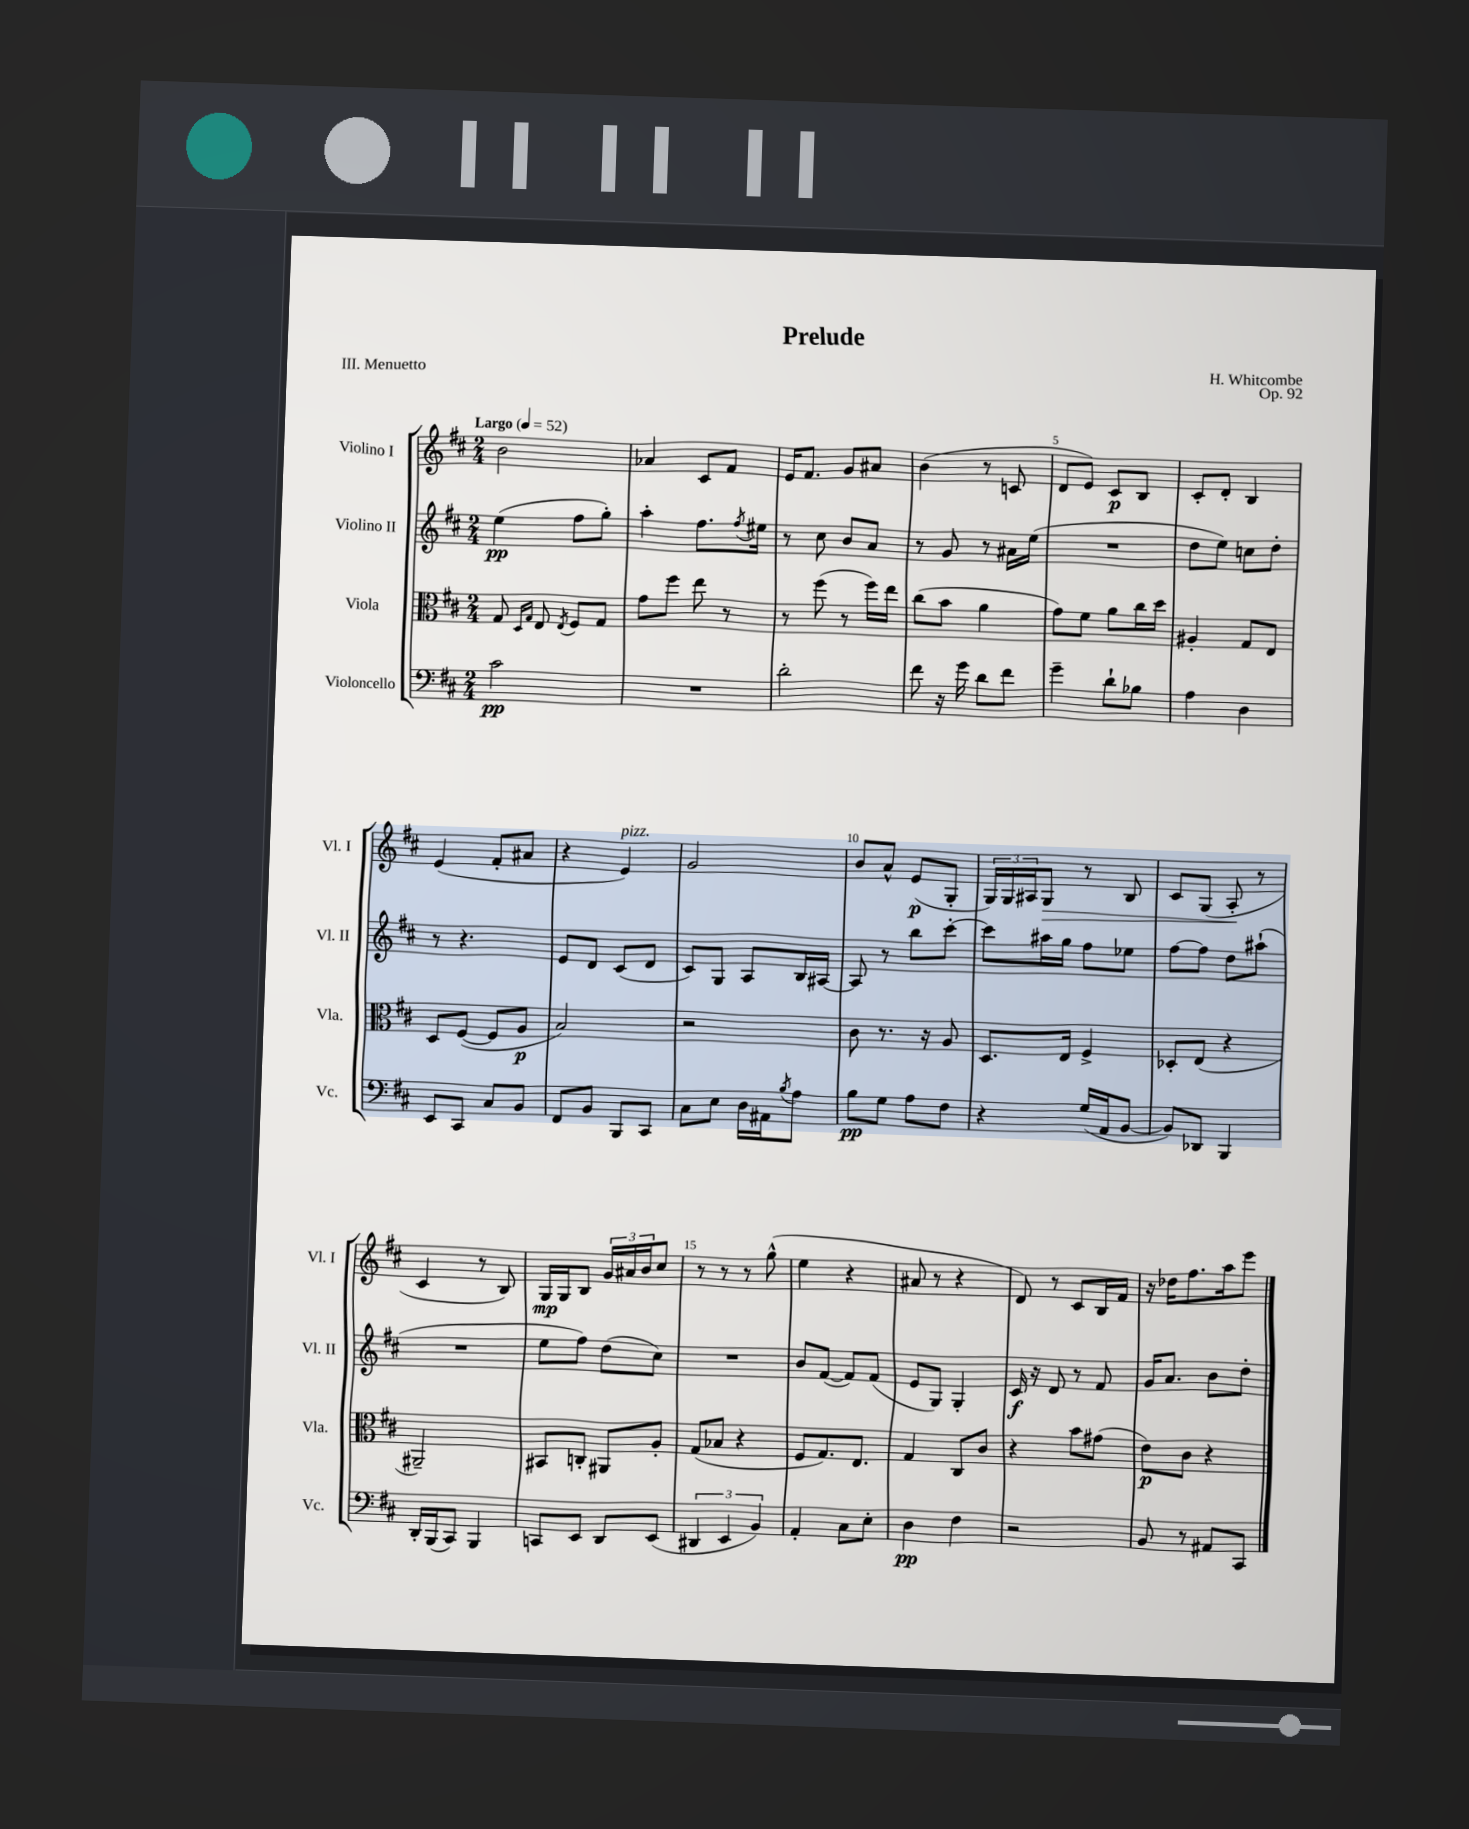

**kern	**kern	**kern	**kern
*staff4	*staff3	*staff2	*staff1
*clefF4	*clefC3	*clefG2	*clefG2
*k[f#c#]	*k[f#c#]	*k[f#c#]	*k[f#c#]
*M2/4	*M2/4	*M2/4	*M2/4
*MM52	*MM52	*MM52	*MM52
2c#	8G	(4ee	2b
.	16qqD	.	.
.	16qqG	.	.
.	8E	.	.
.	8qE	.	.
.	8F#	8ff#	.
.	8G	8gg')	.
=	=	=	=
2r	8g	4aa'	4a-
.	8ff#	.	.
.	8ee	8.ff#	8c#
.	8r	.	8f#
.	.	8qff#	.
.	.	16ee#	.
=	=	=	=
2d'	8r	8r	16e
.	.	.	8.f#
.	(8ff#	8cc#	.
.	8r	8b	8g
.	16ff#)	8a	8a#
.	16ee	.	.
=	=	=	=
8f#	(8cc#	8r	(4b
16r	8b	8g	.
16g	.	.	.
8d	4a	8r	8r
8f#	.	16a#	8c
.	.	(16ee	.
=	=	=	=
4g~	8g)	2r	8d
.	8f#	.	8e)
8d`	8a	.	8c#
8B-	16cc#	.	8B
.	16dd	.	.
=	=	=	=
4A	4A#'	8dd	8c#'
.	.	8ee)	8d'
4D	8G	8cc	4B
.	8E	8dd'	.
=	=	=	=
8EE	8D	8r	(4e
8CC#	([8F#	4.r	.
8C#	8F#]	.	8f#'
8BB	8A	.	8a#
=	=	=	=
8FF#	2B)	8e	4r
8BB	.	8d	.
8BBB	.	(8c#	4e)
8CC#	.	8d	.
=	=	=	=
8C#	2r	8c#)	2g
8E	.	8G	.
16D	.	8A	.
16AA#	.	.	.
8qB	.	.	.
8A	.	16B	.
.	.	[16A#	.
=	=	=	=
8B	8c#	8A#]	8b
8G	8.r	8r	8a^^
8A	.	8bb	(8e
.	16r	.	.
8F#	8A	[8ccc#'	8G'
=	=	=	=
4r	8.D	8ccc#]	24G)
.	.	.	24G
.	.	.	24A#
.	.	16aa#	8G
.	16E	16gg	.
(16G	4F#^	8ff#	8r
16AA	.	.	.
[8BB	.	8ee-	8B
=	=	=	=
8BB])	8D-'	[8ff#	8c#
8DD-	(8E	8ff#]	(8G
4BBB	4r	8dd	8A'
.	.	(8aa#`	8r
=	=	=	=
16DD'	2AA#~)	2r	4c#
(16BBB	.	.	.
8CC#)	.	.	.
4BBB	.	.	8r
.	.	.	8B)
=	=	=	=
8CC	8BB#	8ee	16G
.	.	.	16G
8EE	8C'	8ff#)	8B
8DD	8AA#	(8dd	24g
.	.	.	24a#
.	.	.	24b
(8EE	8A'	8cc#)	8cc#
=	=	=	=
6DD#	(8G	2r	8r
.	8B-	.	8r
6EE	.	.	.
.	4r	.	8r
6BB)	.	.	.
.	.	.	(8gg^^
=	=	=	=
4AA'	8F#	8b	4ee
.	8.G)	([8f#	.
8C#	.	8f#])	4r
.	8.E	.	.
8E'	.	(8f#	.
=	=	=	=
4D	4G	8e	8a#
.	.	8G)	8r
4F#	8C#	4G'	4r
.	8c#	.	.
=	=	=	=
2r	4r	16c#	8d)
.	.	16r	.
.	.	8d	8r
.	8b	8r	8c#
.	(8g#	8f#	16B
.	.	.	16f#
=	=	=	=
8BB	8e)	16g	16r
.	.	8.a	16dd-
8r	8c#	.	8.ff#
8AA#	4r	8b	.
.	.	.	16aa
8CC#	.	8dd'	8eee
==	==	==	==
*-	*-	*-	*-
